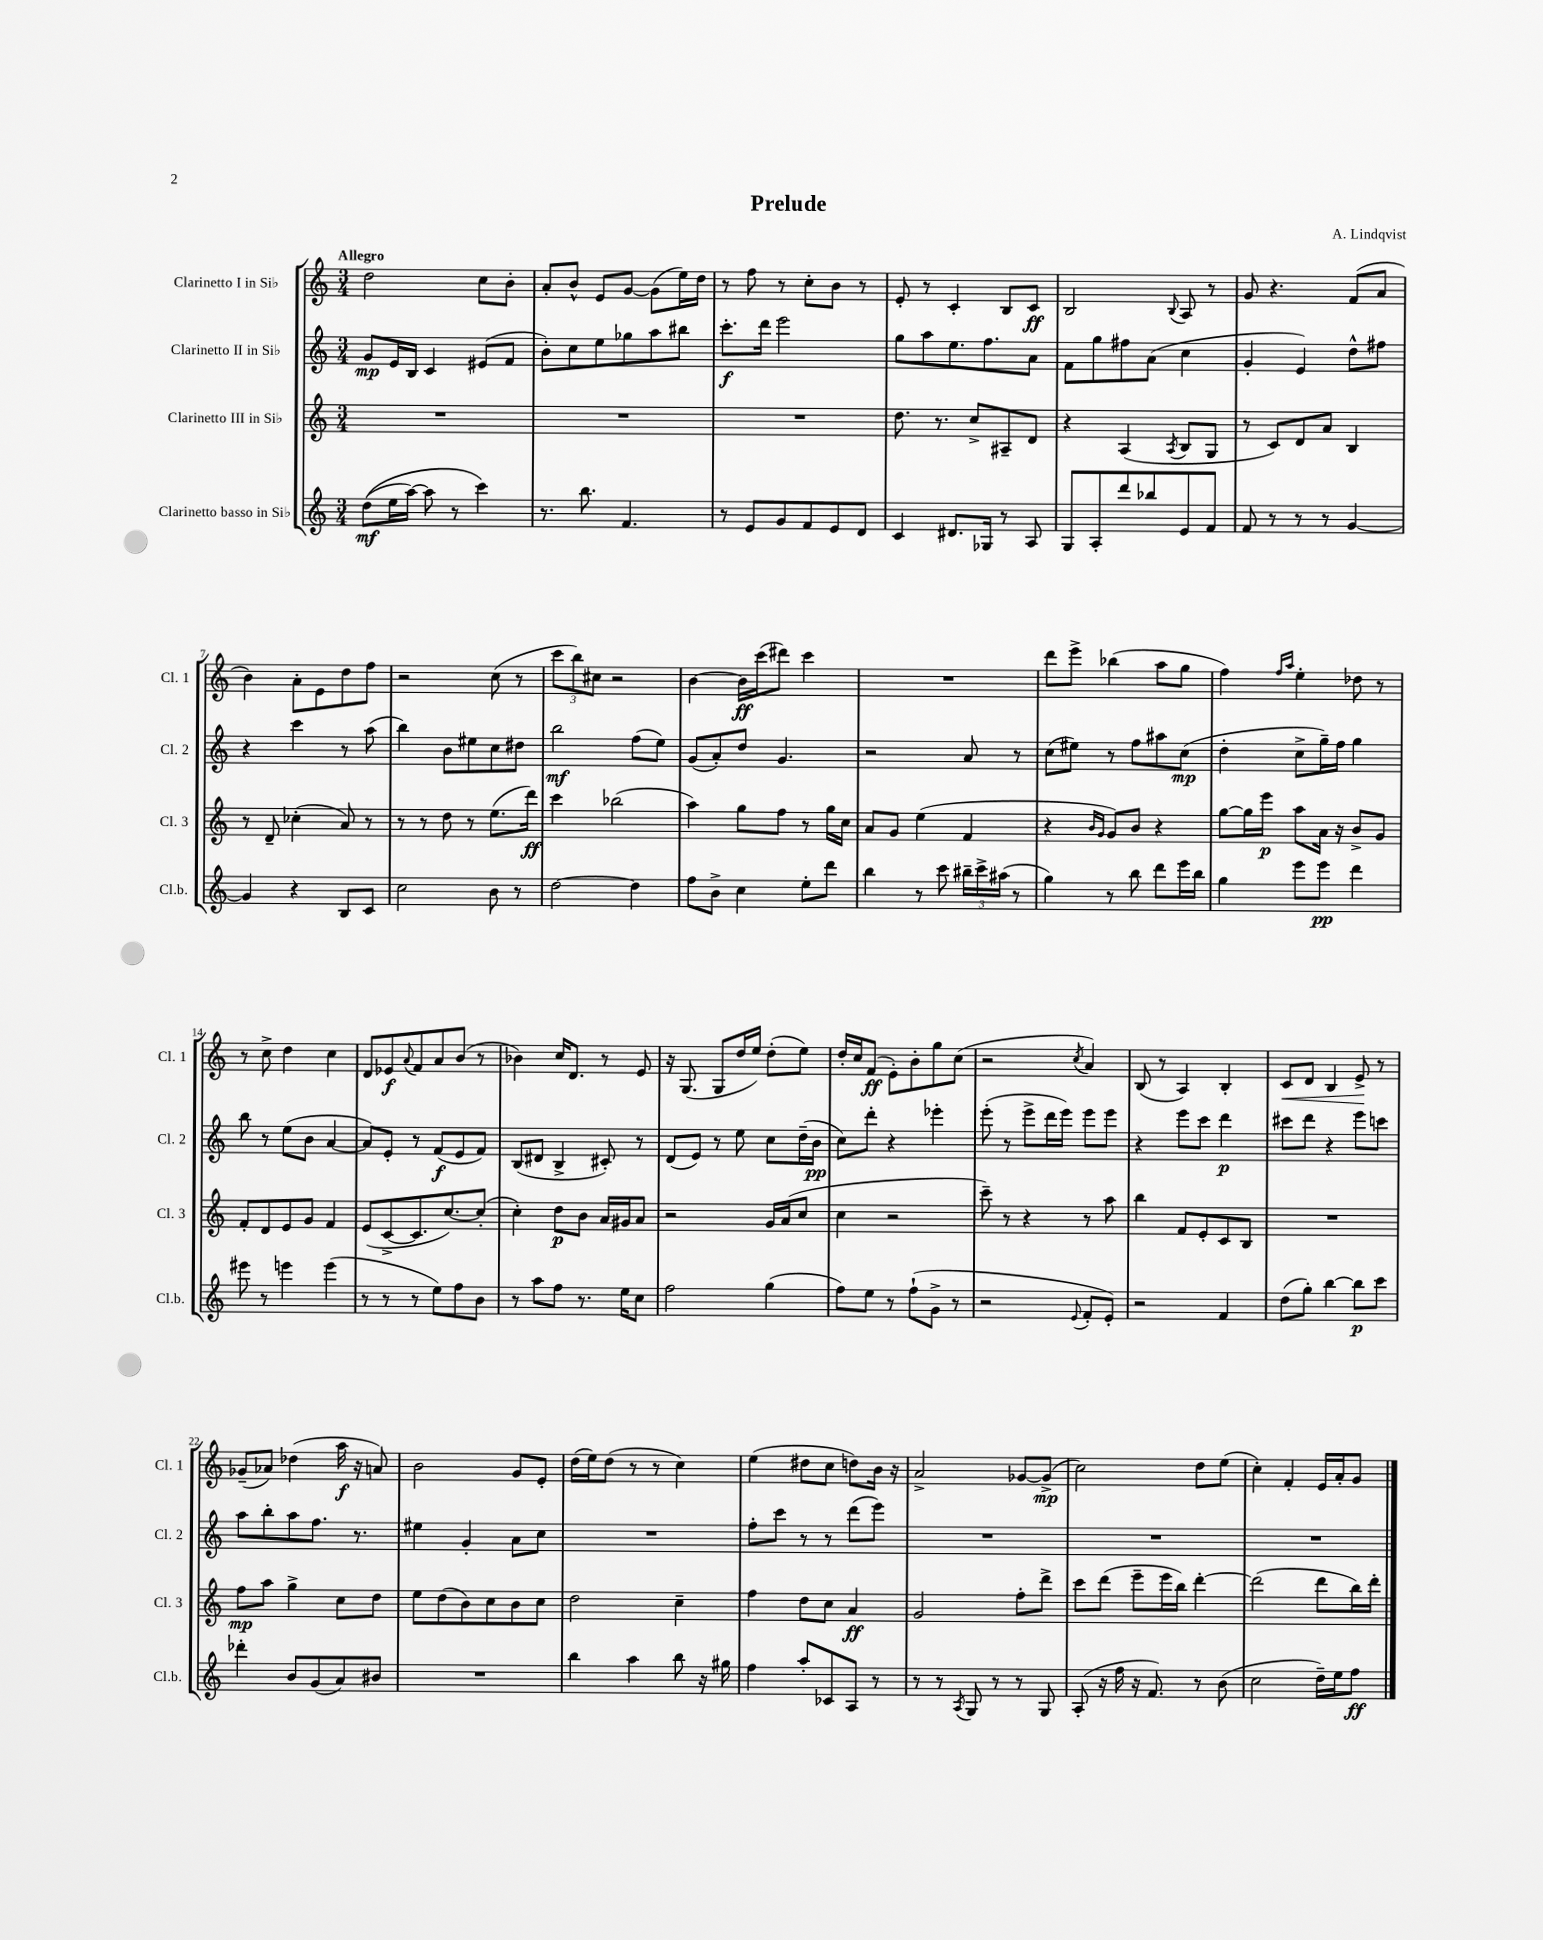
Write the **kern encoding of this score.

**kern	**dynam	**kern	**dynam	**kern	**dynam	**kern	**dynam
*part4	*part4	*part3	*part3	*part2	*part2	*part1	*part1
*staff4	*staff4	*staff3	*staff3	*staff2	*staff2	*staff1	*staff1
*I"Clarinetto basso in Si♭	*	*I"Clarinetto III in Si♭	*	*I"Clarinetto II in Si♭	*	*I"Clarinetto I in Si♭	*
*I'Cl.b.	*	*I'Cl. 3	*	*I'Cl. 2	*	*I'Cl. 1	*
*clefG2	*	*clefG2	*	*clefG2	*	*clefG2	*
*k[]	*	*k[]	*	*k[]	*	*k[]	*
*M3/4	*	*M3/4	*	*M3/4	*	*M3/4	*
=1	=1	=1	=1	=1	=1	=1	=1
!	!	!	!	!	!	!LO:TX:a:B:t=Allegro	!
((8dd\L	mf	2.r	.	8g/L	mp	2dd\	.
16ee\L	.	.	.	16e/L	.	.	.
[16aa\JJ)	.	.	.	16B/JJ	.	.	.
8aa\]	.	.	.	4c/	.	.	.
8r	.	.	.	.	.	.	.
4ccc\)	.	.	.	(8e#X/L	.	8cc\L	.
.	.	.	.	8f/J	.	8b'\J	.
=2	=2	=2	=2	=2	=2	=2	=2
8.r	.	2.r	.	8b'\L)	.	8a'/L	.
.	.	.	.	8cc\	.	8b^^/J	.
8.bb\	.	.	.	.	.	.	.
.	.	.	.	8ee\	.	8e/L	.
4.f/	.	.	.	8gg-X\	.	[8g/J	.
.	.	.	.	8aa\	.	(8g\L]	.
.	.	.	.	8bb#X\J	.	16ee\L)	.
.	.	.	.	.	.	16dd\JJ	.
=3	=3	=3	=3	=3	=3	=3	=3
8r	.	2.r	.	8.ccc'\L	f	8r	.
8e/L	.	.	.	.	.	8ff\	.
.	.	.	.	16ddd\Jk	.	.	.
8g/	.	.	.	2eee\	.	8r	.
8f/	.	.	.	.	.	8cc'\L	.
8e/	.	.	.	.	.	8b\J	.
8d/J	.	.	.	.	.	8r	.
=4	=4	=4	=4	=4	=4	=4	=4
4c/	.	8.dd\	.	8gg\L	.	8e'/	.
.	.	.	.	8aa\	.	8r	.
.	.	8.r	.	.	.	.	.
8.d#X/L	.	.	.	8.ee\	.	4c'/	.
.	.	8cc^/L	.	.	.	.	.
16G-X/Jk	.	.	.	8.ff\	.	.	.
8r	.	8A#X~/	.	.	.	8B/L	.
8A/	.	8d/J	.	8a\J	.	8c/J	ff
=5	=5	=5	=5	=5	=5	=5	=5
8G/L	.	4r	.	8f\L	.	2B/	.
8A'/	.	.	.	8gg\	.	.	.
8ddd/	.	(4A/	.	8ff#X\	.	.	.
8bb-X/	.	.	.	(8a\J	.	.	.
.	.	8qA/	.	.	.	8qqB/	.
8e/	.	8B/L	.	4cc\	.	8A/	.
8f/J	.	8G/J	.	.	.	8r	.
=6	=6	=6	=6	=6	=6	=6	=6
8f/	.	8r	.	4g'/	.	8g/	.
8r	.	8c/L)	.	.	.	4.r	.
8r	.	8d/	.	4e/)	.	.	.
8r	.	8a/J	.	.	.	.	.
[4g/	.	4B/	.	8dd^^\L	.	(8f/L	.
.	.	.	.	8ff#X\J	.	8a/J	.
!!LO:LB:g=z
=7	=7	=7	=7	=7	=7	=7	=7
4g/]	.	8r	.	4r	.	4b\)	.
.	.	8d~/	.	.	.	.	.
4r	.	(4cc-X'\	.	4ccc\	.	8a'\L	.
.	.	.	.	.	.	8e\	.
8B/L	.	8a/)	.	8r	.	8dd\	.
8c/J	.	8r	.	(8aa\	.	8ff\J	.
=8	=8	=8	=8	=8	=8	=8	=8
2cc\	.	8r	.	4bb\)	.	2r	.
.	.	8r	.	.	.	.	.
.	.	8dd\	.	8b\L	.	.	.
.	.	8r	.	8ee#X\	.	.	.
8b\	.	(8.ee\L	.	8cc\	.	(8cc\	.
8r	.	.	.	8dd#X\J	.	8r	.
.	.	16ddd\Jk)	ff	.	.	.	.
=9	=9	=9	=9	=9	=9	=9	=9
[2dd\	.	4ccc\	.	2bb\	mf	12ccc\L	.
.	.	.	.	.	.	12bb\)	.
.	.	.	.	.	.	12cc#X\J	.
.	.	(2bb-X\	.	.	.	2r	.
4dd\]	.	.	.	(8ff\L	.	.	.
.	.	.	.	8ee\J)	.	.	.
=10	=10	=10	=10	=10	=10	=10	=10
8ff\L	.	4aa\)	.	(8g/L	.	[4b\	.
8b^\J	.	.	.	8a'/)	.	.	.
4cc\	.	8gg\L	.	8dd/J	.	16b\LL]	ff
.	.	.	.	.	.	(16ccc\J	.
.	.	8ff\J	.	4.g/	.	8ddd#X\J)	.
8ee'\L	.	8r	.	.	.	4ccc\	.
8ddd\J	.	16gg\LL	.	.	.	.	.
.	.	16cc\JJ	.	.	.	.	.
=11	=11	=11	=11	=11	=11	=11	=11
4bb\	.	8a/L	.	2r	.	2.r	.
.	.	8g/J	.	.	.	.	.
8r	.	(4ee\	.	.	.	.	.
8ccc\	.	.	.	.	.	.	.
24bb#X~\LL	.	4f/	.	8a/	.	.	.
24ccc^\	.	.	.	.	.	.	.
(24aa#X\JJ	.	.	.	.	.	.	.
8r	.	.	.	8r	.	.	.
=12	=12	=12	=12	=12	=12	=12	=12
4gg\)	.	4r	.	(8cc\L	.	8ddd\L	.
.	.	.	.	8ee#X\J)	.	8eee^\J	.
.	.	16qqb/LL	.	.	.	.	.
.	.	16qqg/JJ	.	.	.	.	.
8r	.	8g/L)	.	8r	.	(4bb-X\	.
8bb\	.	8b/J	.	8ff\L	.	.	.
8ddd\L	.	4r	.	8aa#X\	.	8aa\L	.
16eee\L	.	.	.	(8cc\J	mp	8gg\J	.
16bb\JJ	.	.	.	.	.	.	.
=13	=13	=13	=13	=13	=13	=13	=13
4gg\	.	[8gg\L	.	4dd'\	.	4ff\)	.
.	.	16gg\L]	.	.	.	.	.
.	.	16eee\JJ	p	.	.	.	.
.	.	.	.	.	.	16qqff/LL	.
.	.	.	.	.	.	16qqaa/JJ	.
8eee\L	.	8aa\L	.	8cc^\L	.	4ee'\	.
8eee\J	pp	16a\Jk	.	16gg~\L)	.	.	.
.	.	16r	.	16ff\JJ	.	.	.
4ddd\	.	8b^/L	.	4gg\	.	8dd-X\	.
.	.	8g/J	.	.	.	8r	.
!!LO:LB:g=z
=14	=14	=14	=14	=14	=14	=14	=14
8eee#X\	.	8f'/L	.	8bb\	.	8r	.
8r	.	8d/	.	8r	.	8cc^\	.
4eeen\	.	8e/	.	(8ee\L	.	4dd\	.
.	.	8g/J	.	8b\J	.	.	.
(4eee\	.	4f/	.	[4a/	.	4cc\	.
=15	=15	=15	=15	=15	=15	=15	=15
8r	.	(8e/L	.	8a/L])	.	8d/L	.
8r	.	[8c^/	.	8e'/J	.	8e-X/	f
.	.	.	.	.	.	8qqa/	.
8r	.	8.c/]	.	8r	.	8f/	.
8ee\L)	.	.	.	(8f/L	f	8a/	.
.	.	[8.cc/)	.	.	.	.	.
8ff\	.	.	.	8e/	.	(8b/J	.
8b\J	.	(8cc'/J]	.	8f/J)	.	8r	.
=16	=16	=16	=16	=16	=16	=16	=16
8r	.	4cc'\)	.	(8B/L	.	4b-X\)	.
8aa\L	.	.	.	8d#X/J	.	.	.
8ff\J	.	8dd\L	p	4B^/	.	16cc/KL	.
.	.	.	.	.	.	8.d/J	.
8.r	.	8b\J	.	.	.	.	.
.	.	16a/LL	.	8c#X'/)	.	8r	.
16ee\KL	.	16g#X/J	.	.	.	.	.
8cc\J	.	8a/J	.	8r	.	8e/	.
=17	=17	=17	=17	=17	=17	=17	=17
2ff\	.	2r	.	(8d/L	.	16r	.
.	.	.	.	.	.	(8.G/	.
.	.	.	.	8e/J)	.	.	.
.	.	.	.	8r	.	8G/L	.
.	.	.	.	8ee\	.	16dd/L	.
.	.	.	.	.	.	16ee/JJ)	.
(4gg\	.	16g/LL	.	8cc\L	.	(8dd'\L	.
.	.	(16a/J	.	.	.	.	.
.	.	8cc/J	.	(16dd~\L	.	8ee\J)	.
.	.	.	.	16b\JJ	pp	.	.
=18	=18	=18	=18	=18	=18	=18	=18
8ff\L)	.	4cc\	.	8cc\L)	.	16dd'/LL	.
.	.	.	.	.	.	16cc/J	.
8ee\J	.	.	.	8ddd'\J	.	(8f/J	ff
8r	.	2r	.	4r	.	8e'\L)	.
(8ff`\L	.	.	.	.	.	8b'\	.
8g^\J	.	.	.	4eee-X'\	.	8gg\	.
8r	.	.	.	.	.	(8cc\J	.
=19	=19	=19	=19	=19	=19	=19	=19
2r	.	8ccc~\)	.	(8eee'\	.	2r	.
.	.	8r	.	8r	.	.	.
.	.	4r	.	8eee^\L	.	.	.
.	.	.	.	16ddd\L	.	.	.
.	.	.	.	16eee\JJ)	.	.	.
8qqe/	.	.	.	.	.	8qcc/	.
8f'/L	.	8r	.	8eee\L	.	4a/)	.
8e'/J)	.	8aa\	.	8eee\J	.	.	.
=20	=20	=20	=20	=20	=20	=20	=20
2r	.	4bb\	.	4r	.	(8B/	.
.	.	.	.	.	.	8r	.
.	.	8f/L	.	8eee\L	.	4A/)	.
.	.	8e'/	.	8ccc\J	.	.	.
4f/	.	8c/	.	4ddd\	p	4B'/	.
.	.	8B/J	.	.	.	.	.
=21	=21	=21	=21	=21	=21	=21	=21
!	!	!	!	!	!	!	!LO:HP:b
(8dd\L	.	2.r	.	8ccc#X\L	.	8c/L	<
8gg'\J)	.	.	.	8ddd\J	.	8d/J	.
[4bb\	.	.	.	4r	.	4B/	.
8bb\L]	p	.	.	8eee\L	.	8e^/	.
8ccc\J	.	.	.	8cccn\J	.	8r	[
!!LO:LB:g=z
=22	=22	=22	=22	=22	=22	=22	=22
4ddd-X'\	.	8ff\L	mp	8aa\L	.	(8g-X~/L	.
.	.	8aa\J	.	8bb'\	.	8a-X/J)	.
8b/L	.	4gg^\	.	8aa\	.	(4dd-X\	.
(8g/	.	.	.	8.ff\J	.	.	.
8a/)	.	8cc\L	.	.	.	16aa\	f
.	.	.	.	8.r	.	16r	.
8b#X/J	.	8dd\J	.	.	.	8an/)	.
=23	=23	=23	=23	=23	=23	=23	=23
2.r	.	8ee\L	.	4ee#X\	.	2b\	.
.	.	(8dd\	.	.	.	.	.
.	.	8b\)	.	4g'/	.	.	.
.	.	8cc\	.	.	.	.	.
.	.	8b\	.	8a\L	.	8g/L	.
.	.	8cc\J	.	8cc\J	.	8e'/J	.
=24	=24	=24	=24	=24	=24	=24	=24
4bb\	.	2dd\	.	2.r	.	(16dd\LL	.
.	.	.	.	.	.	16ee\J)	.
.	.	.	.	.	.	(8dd\J	.
4aa\	.	.	.	.	.	8r	.
.	.	.	.	.	.	8r	.
8bb\	.	4cc~\	.	.	.	4cc\)	.
16r	.	.	.	.	.	.	.
16gg#X\	.	.	.	.	.	.	.
=25	=25	=25	=25	=25	=25	=25	=25
4ff\	.	4ff\	.	8ff'\L	.	(4ee\	.
.	.	.	.	8ccc\J	.	.	.
8aa'/L	.	8dd\L	.	8r	.	8dd#X\L	.
8c-X/	.	8cc\J	.	8r	.	8cc\J	.
8A/J	.	4a/	ff	(8ddd\L	.	8ddn\L)	.
8r	.	.	.	8eee\J)	.	16b\Jk	.
.	.	.	.	.	.	16r	.
=26	=26	=26	=26	=26	=26	=26	=26
8r	.	2g/	.	2.r	.	2a^/	.
8r	.	.	.	.	.	.	.
8qA/	.	.	.	.	.	.	.
8G/	.	.	.	.	.	.	.
8r	.	.	.	.	.	.	.
8r	.	8ff'\L	.	.	.	[8g-X/L	.
8G/	.	8ddd^\J	.	.	.	(8g-^/J]	mp
=27	=27	=27	=27	=27	=27	=27	=27
(8A'/	.	8ccc\L	.	2.r	.	2cc\)	.
16r	.	(8ddd\J	.	.	.	.	.
16ff\	.	.	.	.	.	.	.
16r	.	8eee~\L	.	.	.	.	.
8.f/)	.	.	.	.	.	.	.
.	.	16eee\L	.	.	.	.	.
.	.	16bb\JJ)	.	.	.	.	.
8r	.	[4ddd'\	.	.	.	8dd\L	.
(8b\	.	.	.	.	.	(8ee\J	.
=28	=28	=28	=28	=28	=28	=28	=28
2cc\	.	(2ddd\]	.	2.r	.	4cc'\)	.
.	.	.	.	.	.	4f'/	.
16dd~\LL)	.	8ddd\L	.	.	.	16e/LL	.
16ee\J	.	.	.	.	.	16a'/J	.
8ff\J	ff	16bb\L)	.	.	.	8g/J	.
.	.	16ddd'\JJ	.	.	.	.	.
==	==	==	==	==	==	==	==
*-	*-	*-	*-	*-	*-	*-	*-
